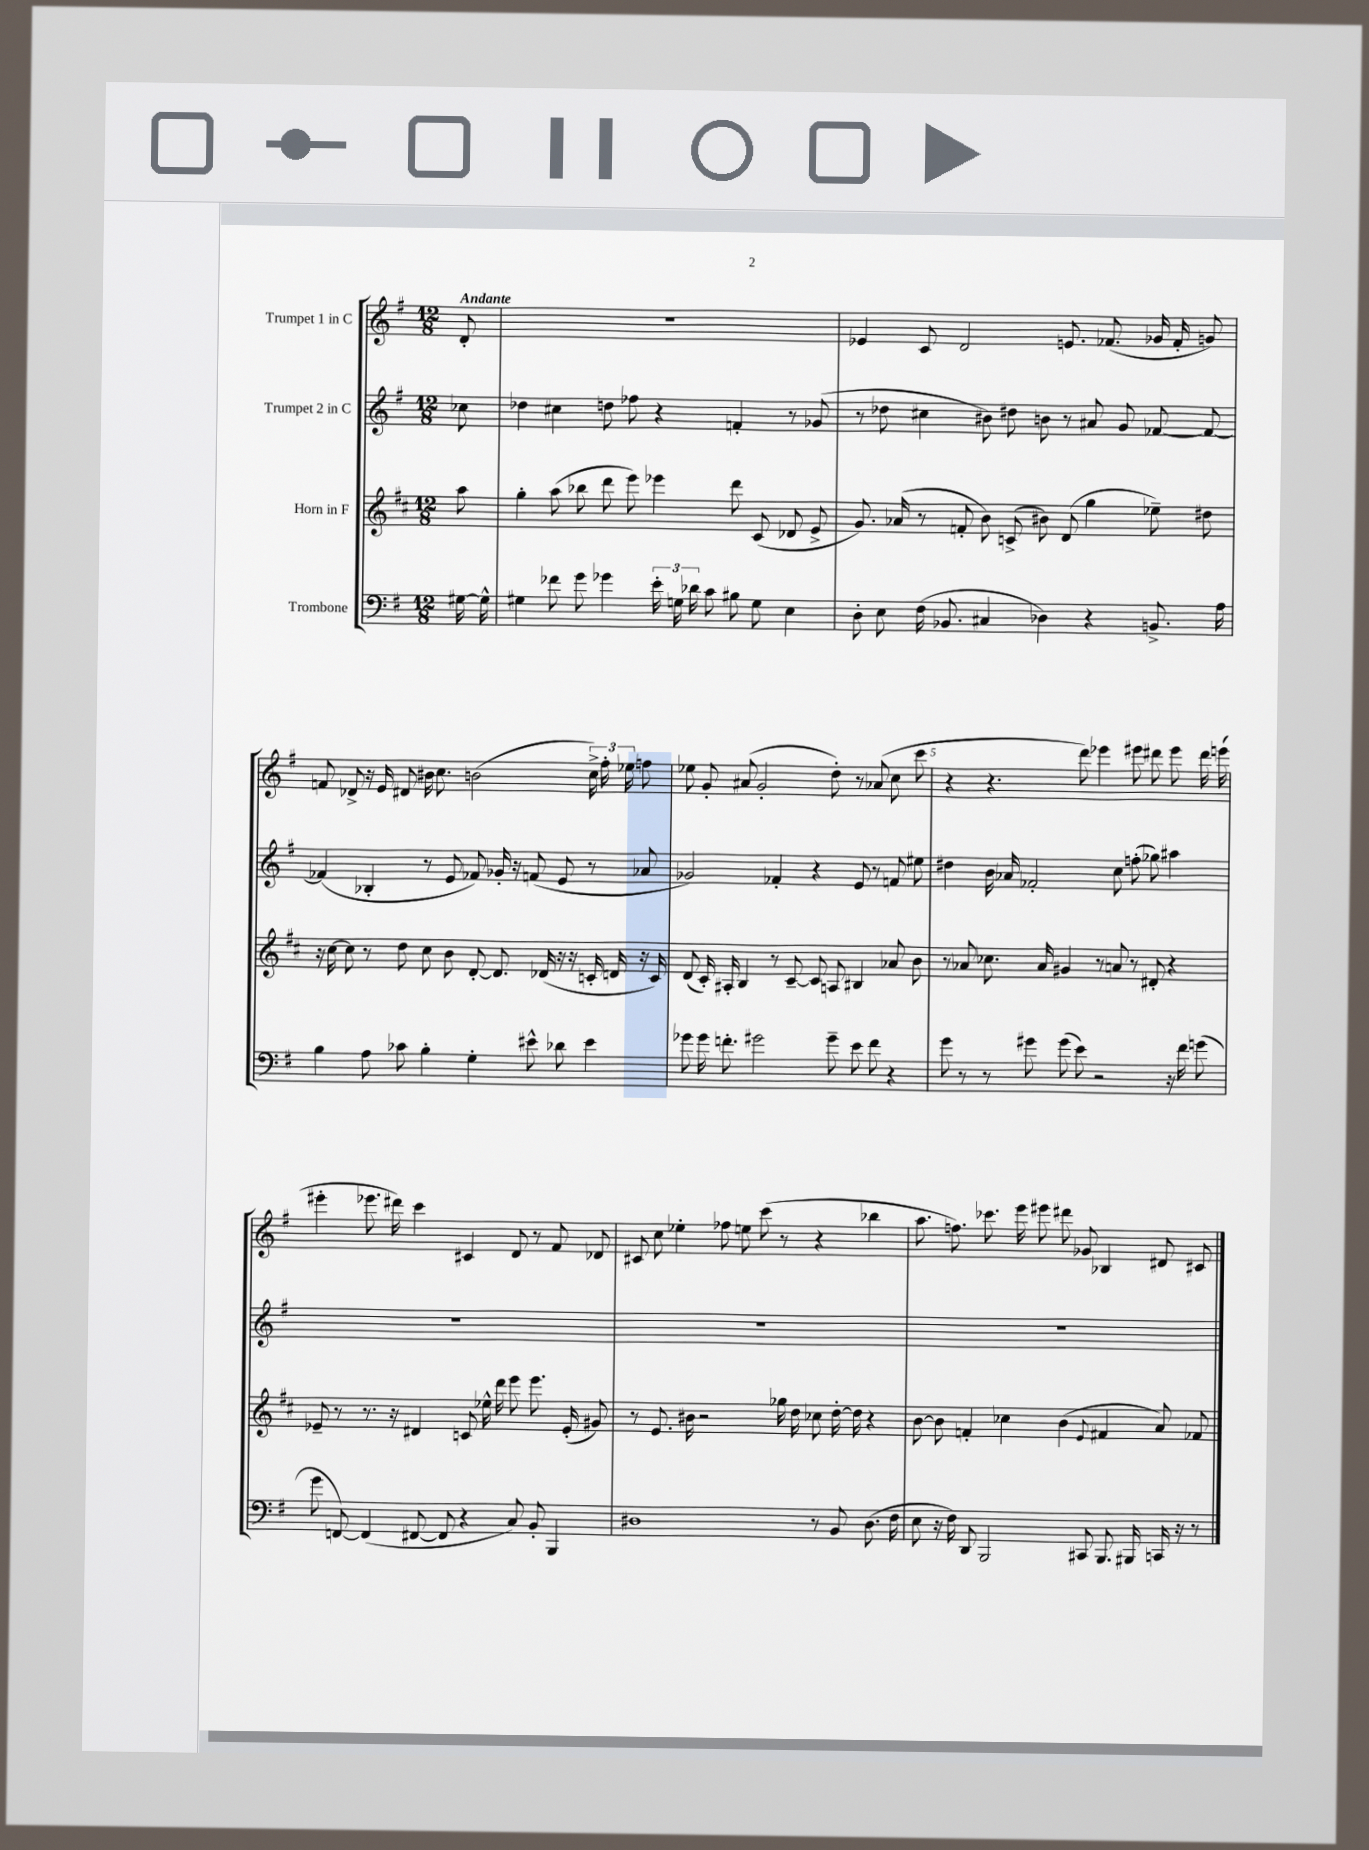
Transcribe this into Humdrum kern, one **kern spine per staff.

**kern	**kern	**kern	**kern
*staff4	*staff3	*staff2	*staff1
*clefF4	*clefG2	*clefG2	*clefG2
*k[f#]	*k[f#c#]	*k[f#]	*k[f#]
*M12/8	*M12/8	*M12/8	*M12/8
[16G#	8aa	8cc-	8d'
16G#^^]	.	.	.
=	=	=	=
4G#	4gg'	4dd-	1.r
8f-	(8aa	4cc#	.
8g	8bb-	.	.
4g-	8ddd	8dd	.
.	8eee)	8ff-	.
24e'	4eee-	4r	.
24G	.	.	.
24d-	.	.	.
8c	.	.	.
8B#	8ddd	4f'	.
8G	(8c#	.	.
4E	8d-	8r	.
.	8e^	(8g-	.
=	=	=	=
8D'	8.g)	8r	4e-
8E	.	8dd-	.
.	(16a-	.	.
(16F#	8r	4cc#	8c
8.BB-	.	.	.
.	8f'	.	2d
4C#	8b)	8b#)	.
.	(8c^	8dd#	.
4D-)	8b#)	8b	.
.	(8d	8r	8.e
4r	4gg	8a#	.
.	.	.	(8.f-
.	.	8g	.
8.BB^	8ee-~)	[8f-	16g-
.	.	.	16f-'
.	8dd#	8f-_	8g)
16A	.	.	.
=	=	=	=
4B	16r	(4f-]	8f
.	[16cc#	.	.
.	8cc#]	.	8d-^
8A	8r	4B-'	16r
.	.	.	16e
8c-	8dd	.	8d#
4B'	8cc#	8r	16b#
.	.	.	8.cc
.	8b	8e	.
4G'	[8d'	8f-)	(2b
.	8.d]	16g-'	.
.	.	16r	.
8e#^^	.	(8f	.
.	(16d-	.	.
8d-	16r	8e	.
.	16r	.	.
4e#	16c'	8r	24cc^)
.	.	.	24ff#'
.	16d	.	.
.	.	.	24ee-
.	16r	8a-	8ff
.	16c)	.	.
=	=	=	=
8g-	(8d	2g-)	8ee-
16g-	16c#')	.	8g'
8.f'	16A#'	.	.
.	4B	.	(8a#
2g#	.	.	2g'
.	8r	4f-'	.
.	[8c#~	.	.
.	8c#]	4r	.
8g#~	8A	.	8dd')
8e	4B#	8e	8r
8f	.	8r	(8a-
4r	8a-	8f	8cc
.	8b	8ee#	8ccc
=	=	=	=
8g	8r	4dd#	4r
8r	8a-	.	.
8r	8.cc-	16b	4.r
.	.	16a-	.
8g#	.	2f-'	.
.	16a-	.	.
(8g#	4g#	.	.
8e)	.	.	8ddd)
2r	8r	.	4eee-
.	8a	8cc	.
.	8r	(8ff'	8eee#
.	8d#'	8gg-)	8ddd#
16r	4r	4aa#	8eee#
16f#	.	.	.
(8g	.	.	16ddd#
.	.	.	(16eee
=	=	=	=
8g	8e-~	1.r	4eee#'
[8FF)	8r	.	.
(4FF]	8.r	.	8.eee-
.	16r	.	16ddd#)
[8FF#	4d#	.	4ccc
8FF#]	.	.	.
4r	8c	.	4c#
.	16ee-^^	.	.
.	16ddd	.	.
8C)	8eee	.	8d
8BB'	8.eee	.	8r
4BBB	.	.	8f#
.	(16e-'	.	.
.	8g#)	.	8d-
=	=	=	=
1D#	8r	1.r	8c#
.	8.e	.	8cc
.	.	.	4ee-'
.	16b#	.	.
.	2r	.	.
.	.	.	8ff-
.	.	.	8ee
.	.	.	(8ccc
.	16gg-	.	8r
.	16dd	.	.
8r	8cc-	.	4r
8BB	[16dd'	.	.
.	16dd]	.	.
(8.D#	4r	.	4bb-
16F#	.	.	.
=	=	=	=
8E	[8b	1.r	8.aa
16r	8b]	.	.
16F#)	.	.	8.ff)
8DD	4f'	.	.
2BBB	.	.	8.ccc-
.	4cc-	.	.
.	.	.	16eee
.	.	.	8eee#
.	(4b	.	8ddd#
8CC#	.	.	8g-
.	8qqe	.	.
8.BBB	4f#	.	4B-
16BBB#	.	.	.
16CC	8a)	.	8d#
16r	.	.	.
8r	8f-	.	8c#
==	==	==	==
*-	*-	*-	*-
